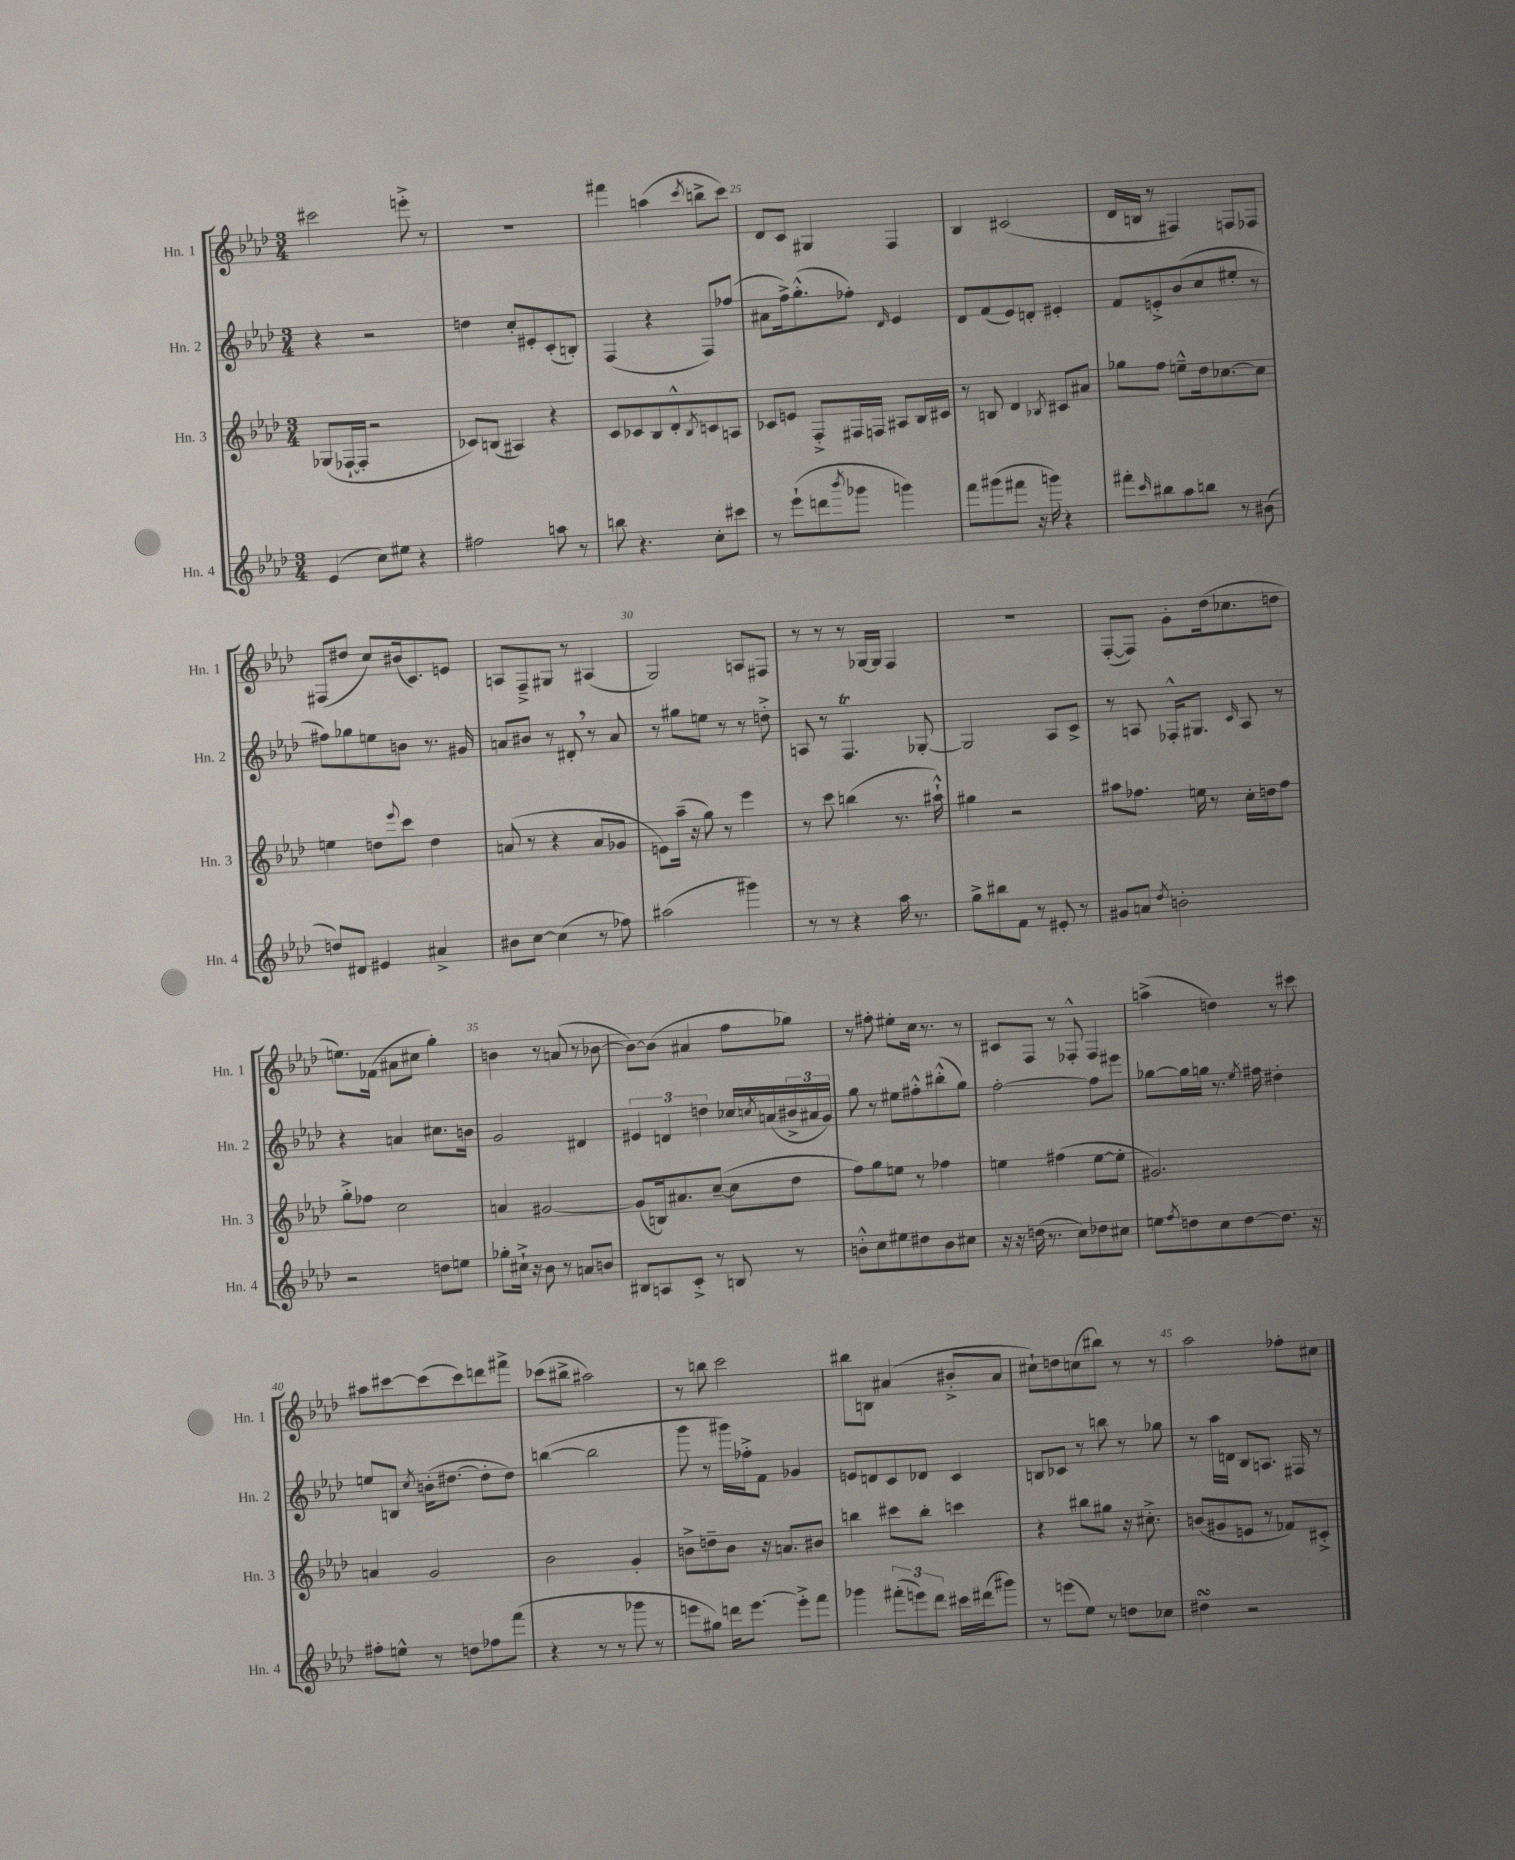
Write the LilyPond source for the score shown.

<<
\new StaffGroup <<
\new Staff = "s0" \with { instrumentName = "Hn. 1" shortInstrumentName = "Hn. 1" } {
    \clef treble \key aes \major \numericTimeSignature \time 3/4
    cis'''2 e'''8-.-> r8 |
    R2. |
    fis'''4 a''4( \acciaccatura { c'''8 } b''8-> c'''8) |
    des'8 c'8 gis4 f4 |
    bes4 cis'2( |
    des'16 b16 r8 fis4) f8 fes8 |
    fis8( dis''8 c''8) bis'16( c'8.) e'8 |
    a8 f8---> gis8 r8 ais4( |
    g2) a8 fis8 |
    r8 r8 r8 ges16~ ges16 f4 |
    R2. |
    f8~-.( f8) g'8-. des''16( ces''8. d''8 |
    e''8.) fes'16( ais'8 cis''8 g''4-.) |
    b'4 r8 a'8( r8 bes'8~ |
    bes'8~) bes'8( ais'4 f''8 ges''8) |
    r8 fis''8-. eis''8-. c''16 r8. r8 |
    cis'8 f8 r8 fes8-.-^ fes4 |
    a''4->( d''4) r8 cis'''8 |
    ais''8 cis'''8~ cis'''8( cis'''8) d'''8 fis'''8-> |
    ces'''8( bis''8-> ais''2) |
    r8 b''8 c'''2 |
    bis''8 b8 ais'4( bis'8-.-> ais'8 |
    cis''8-!) d''8 c''8( bis''8) r8 r8 |
    aes''2 fes''8-. cis''8 \bar "|." |
}
\new Staff = "s1" \with { instrumentName = "Hn. 2" shortInstrumentName = "Hn. 2" } {
    \clef treble \key aes \major \numericTimeSignature \time 3/4
    r4 r2 |
    d''4 c''8-. eis'8-. c'8-.( b8-.) |
    f4( r4 f8) fes''8( |
    ais'8 f''16->) g''8.-.-^( fes''8-.) \grace { des'16 } ees'4 |
    des'8 f'8( ees'8) d'8-. eis'4-. |
    f'8 e'8-.-> bes'8( c''8 eis''8-. r8 |
    fis''8) ges''8 e''8 b'8 r8. gis'16 |
    a'8 bis'8 r8 dis'8-. \breathe r8 a'8 |
    r8 gis''8 e''8 r8 r8 d''8-.-> |
    a8 r8 f4.\trill ges8~-. |
    ges2 aes8 c'8-> |
    r8 a8 fes16-.-^ gis8. \grace { c'16 } a8 r8 |
    r4 a'4 cis''8. b'16 |
    g'2 dis'4 |
    \tuplet 3/2 { eis'4 d'4 d''4 } ces''16 \acciaccatura { c''8 } a'16( \tuplet 3/2 { bis'16-> ais'16 g'16) } |
    g''8 r8 eis''8 fis''8-.-^ bis''8-.-^( g''8) |
    f''2~-. f''8 eis'''8 |
    ges''8~ ges''16 g''16 r8. \acciaccatura { ees''8 } fis''16 dis''4-. |
    e''8 b8 \acciaccatura { c''8 } b'16-.( dis''8.~ dis''8-. dis''8) |
    b''4~( b''2 |
    g'''8 r8 gis'''16) fes''16-.-> f'8 ges'4 |
    e'8 d'8 c'8 des'8 c'4 |
    b8 ces'8 r8 b''8 r8 ges''8 |
    r8 aes''16 d'16 bes8 a8. fis16 r8 \bar "|." |
}
\new Staff = "s2" \with { instrumentName = "Hn. 3" shortInstrumentName = "Hn. 3" } {
    \clef treble \key aes \major \numericTimeSignature \time 3/4
    ges8( fes16~-! fes16-. r2 |
    ces'8) b8( ais4) r4 |
    c'8 ces'8 bes8 des'8-.-^ \acciaccatura { bes8 } c'8 a8 |
    ces'8 e'8 f8-.-> fis16 f16 ais8 bes16 cis'16 |
    r8 b8 des'4 \acciaccatura { bes8 } cis'8 ais'8 |
    ges''8 f''8 e''8---^ des''16 ces''8.~ ces''8 |
    e''4 d''8 \appoggiatura { ees'''8 } c'''8 d''4 |
    a'8( r8 r4 a'8 ges'8 |
    e'8) aes''16--( r16 g''8) r8 ees'''4 |
    r8 c'''8 b''4( r8. ais''16-!-^) |
    gis''4 r2 |
    ais''8 fes''8. e''16 r8 c''16-. d''16 fes''8 |
    g''8-.-> fes''8 c''2 |
    a'4 gis'2~ |
    gis'8( b16) ais'8. c''8~--( c''8 des''8 |
    f''8) g''8 e''8 r8 fes''4 |
    e''4 fis''4( e''8~ e''8-. |
    gis'2.) |
    a'4 g'2 |
    bes'2 g'4-. |
    b'8-> d''8-- b'8 r16 a'8. bis'8 |
    b''4 cis'''8 b''8-. c'''4 |
    r4 bis''8 gis''8 r16 cis''8.-.-> |
    b'8( gis'8 e'8 r8 fes'8) cis'8-.-> \bar "|." |
}
\new Staff = "s3" \with { instrumentName = "Hn. 4" shortInstrumentName = "Hn. 4" } {
    \clef treble \key aes \major \numericTimeSignature \time 3/4
    ees'4( c''8) eis''8 r4 |
    fis''2 a''8 r8 |
    b''8 r4. c''8-. cis'''8 |
    r8 ees'''8-!( d'''8 \acciaccatura { bes'''8 } ges'''8 g'''4) |
    f'''8 gis'''8( fis'''8 r16 g'''16) r4 |
    fis'''8-. \grace { c'''16 } bis''8 aes''8 b''8 r8 bis'8( |
    d''8) dis'8 eis'4 ais'4-> |
    bis'8 c''8~ c''4( r8 fes''8) |
    ais''2( gis'''4) |
    r8 r8 r4 aes''16 r8. |
    g''8-> bis''8 f'8 r8 eis'8-. r8 |
    gis'8 a'8 \acciaccatura { des''8 } b'2-. |
    r2 d''8 e''8 |
    ges''8-. cis''16-!-> r16 bes'8 r8 a'8 b'8 |
    bis8 a8 c'8-.-> r8 b8 r8 |
    b'8-.-^ c''8 eis''8 dis''8 b'8 cis''8 |
    r16 r16 d''16( r8. c''8) des''8 cis''8 |
    e''8 \acciaccatura { f''8 } d''8 c''8 d''8~ d''8. r16 |
    fis''8-. e''8-^ r8 d''8 fes''8 f'''8( |
    r4 r8 r8 ges'''8 r8 |
    e'''8 gis''8) d'''16 e'''8.~ e'''8-.-> f'''8 |
    ges'''4 \tuplet 3/2 { fis'''8-.( e'''8) des'''8 } cis'''16 dis'''16( gis'''8) |
    r8 e'''8( ees''8) r8 d''8 ces''8 |
    dis''4\turn r2 \bar "|." |
}
>>
>>
\layout { \context { \Score currentBarNumber = #22 \override BarNumber.break-visibility = ##(#f #t #t) barNumberVisibility = #(every-nth-bar-number-visible 5) } }
